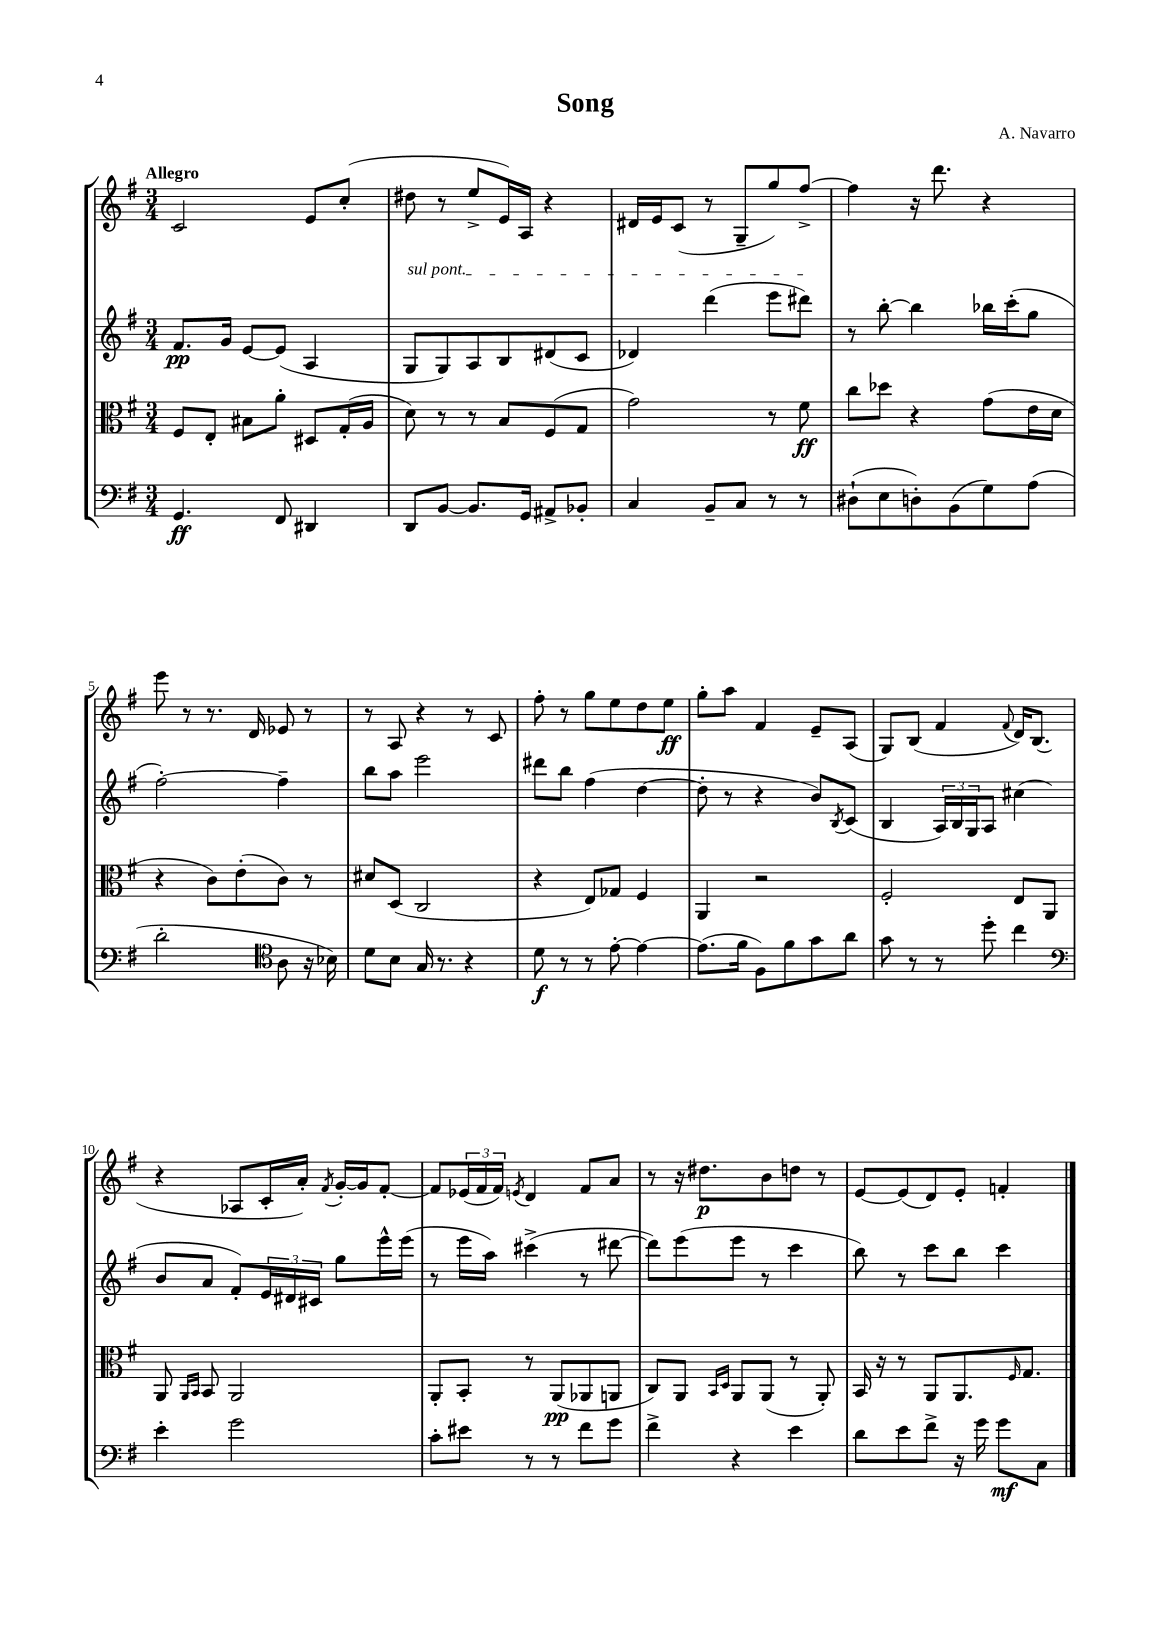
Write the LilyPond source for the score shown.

\header { title = "Song" composer = "A. Navarro" }
<<
\new StaffGroup <<
\new Staff = "s0" {
    \clef treble \key g \major \numericTimeSignature \time 3/4 \tempo "Allegro"
    c'2 e'8 c''8-.( |
    dis''8 r8 e''8-> e'16) a16 r4 |
    dis'16 e'16 c'8( r8 g8-- g''8) fis''8~-> |
    fis''4 r16 d'''8. r4 |
    e'''8 r8 r8. d'16 ees'8 r8 |
    r8 a8 r4 r8 c'8 |
    fis''8-. r8 g''8 e''8 d''8 e''8\ff |
    g''8-. a''8 fis'4 e'8-- a8( |
    g8) b8( fis'4 \appoggiatura { fis'8 } d'16) b8.( |
    r4 aes8 c'16-. a'16-.) \acciaccatura { fis'8 } g'16~-. g'16 fis'8~-. |
    fis'8 \tuplet 3/2 { ees'16( fis'16 fis'16) } \acciaccatura { e'8 } d'4 fis'8 a'8 |
    r8 r16 dis''8.\p b'8 d''8 r8 |
    e'8~ e'8( d'8) e'8-. f'4-. \bar "|." |
}
\new Staff = "s1" {
    \clef treble \key g \major \numericTimeSignature \time 3/4
    fis'8.\pp g'16 e'8~ e'8( a4 |
    \once \override TextSpanner.bound-details.left.text = \markup { \italic "sul pont." } g8\startTextSpan g8) a8 b8 dis'8( c'8 |
    des'4) d'''4( e'''8 dis'''8\stopTextSpan) |
    r8 b''8~-. b''4 bes''16 c'''16-.( g''8 |
    fis''2~-.) fis''4-- |
    b''8 a''8 e'''2 |
    dis'''8 b''8 fis''4( d''4~ |
    d''8-. r8 r4 b'8) \acciaccatura { b8 } c'8( |
    b4 \tuplet 3/2 { a16) b16 g16 } a8 cis''4( |
    b'8 a'8 fis'8-.) \tuplet 3/2 { e'16 dis'16 cis'16 } g''8 e'''16-^ e'''16( |
    r8 e'''16 a''16) cis'''4->( r8 dis'''8~ |
    dis'''8) e'''8( e'''8 r8 c'''4 |
    b''8) r8 c'''8 b''8 c'''4 \bar "|." |
}
\new Staff = "s2" {
    \clef alto \key g \major \numericTimeSignature \time 3/4
    fis8 e8-. bis8 a'8-. dis8 g16-.( a16 |
    d'8) r8 r8 b8 fis8( g8 |
    g'2) r8 fis'8\ff |
    c''8 des''8 r4 g'8( e'16 d'16 |
    r4 c'8) e'8-.( c'8) r8 |
    dis'8 d8( c2 |
    r4 e8) ges8 fis4 |
    a,4 r2 |
    fis2-. e8 a,8 |
    a,8 \grace { a,16 b,16 } b,8 a,2 |
    a,8-. b,8-. r8 a,8\pp( aes,8 a,8 |
    c8) a,8 \grace { b,16 d16 } a,8 a,8( r8 a,8-.) |
    b,16 r16 r8 a,8 a,8. \grace { fis16 } g8. \bar "|." |
}
\new Staff = "s3" {
    \clef bass \key g \major \numericTimeSignature \time 3/4
    g,4.\ff fis,8 dis,4 |
    d,8 b,8~ b,8. g,16 ais,8-> bes,8-. |
    c4 b,8-- c8 r8 r8 |
    dis8-!( e8 d8-.) b,8( g8) a8( |
    d'2-. \clef tenor a8 r16 bes16) |
    d'8 b8 g16 r8. r4 |
    d'8\f r8 r8 e'8~-. e'4~ |
    e'8.( fis'16 fis8) fis'8 g'8 a'8 |
    g'8 r8 r8 d''8-. c''4 |
    \clef bass e'4-. g'2 |
    c'8-. eis'8 r8 r8 fis'8 g'8 |
    fis'4-> r4 e'4 |
    d'8 e'8 fis'8-> r16 g'16 g'8\mf c8 \bar "|." |
}
>>
>>
